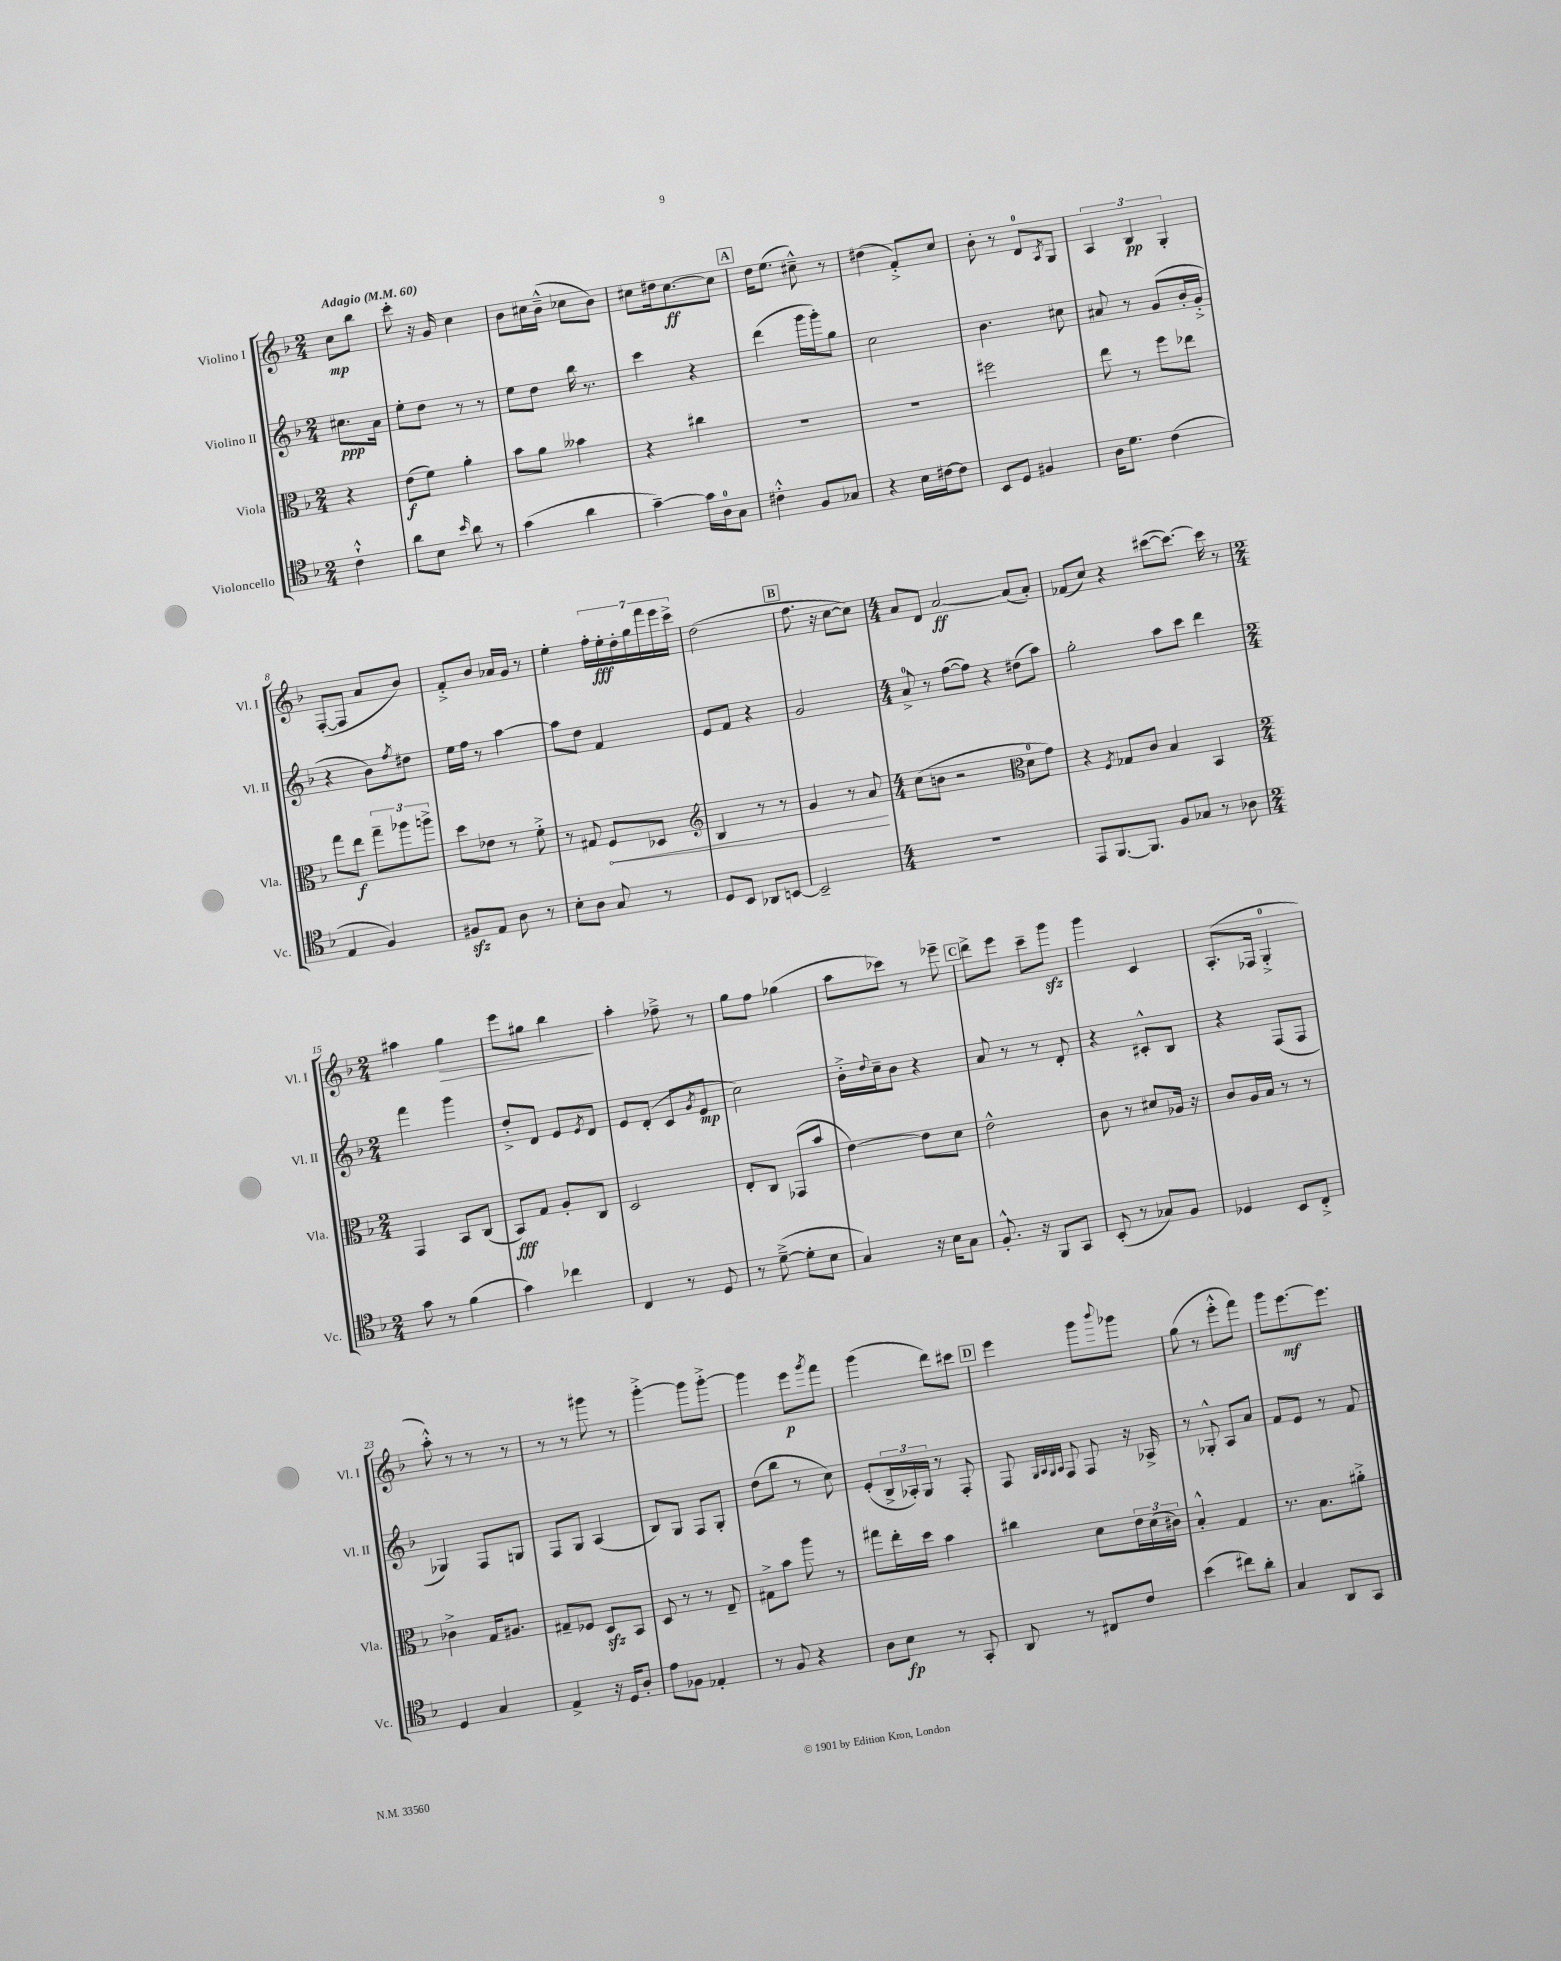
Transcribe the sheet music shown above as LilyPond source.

<<
\new StaffGroup <<
\new Staff = "s0" \with { instrumentName = "Violino I" shortInstrumentName = "Vl. I" } {
    \clef treble \key f \major \numericTimeSignature \time 2/4 \partial 4 \tempo "Adagio" 4 = 60
    c''8\mp bes''8 |
    c'''8-. r16 g'16 c''4 |
    bes'8 cis''16 bes'16---^( ces''8 bes'8) |
    cis''8 dis''16 cis''8.~\ff cis''8 |
    \mark \markup { \box "A" } d''16 e''8.( cis''8---^) r8 |
    dis''4( f'8-.->) c''8 |
    bes'8-. r8 d'8-0 \acciaccatura { a8 } g8 |
    \tuplet 3/2 { a4 bes4\pp g4-. } |
    f8~-.( f8 a'8 bes'8) |
    f'8-.-> bes'8 aes'16 g'16 r8 |
    e''4-. \tuplet 7/4 { f''16-. e''16-.\fff d''16-. g''16 f'''16 e'''16 c'''16-> } |
    d''2( |
    \mark \markup { \box "B" } f''8. r16 c''8~ c''8) |
    \numericTimeSignature \time 4/4 a'8 d'8 a'2~\ff a'8( a'8-.) |
    fes'8( c''8) r4 cis'''8~( cis'''8.~) cis'''16 r8 |
    \numericTimeSignature \time 2/4 ais''4 g''4\> |
    e'''8 gis''8 bes''4\! |
    a''4-. fes''8---> r8 |
    g''8 f''8 ges''4( |
    a''8 ces'''8) r8 ees'''8-- |
    \mark \markup { \box "C" } d'''8-> e'''8 c'''8-- g'''8\sfz |
    g'''4 c'4 |
    a8.-.( fes16 g4-0-.-> |
    a''8-.-^) r8 r8 r8 |
    r8 r8 gis'''8 r8 |
    g'''4~-.-> g'''8 g'''8~-.-> |
    g'''4 e'''8\p \acciaccatura { g'''8 } f'''8 |
    g'''4( d'''8) cis'''8 |
    \mark \markup { \box "D" } e'''4 g'''8 \appoggiatura { bes'''8 } ges'''8 |
    g''8( r8 e'''8-.-^ f'''8) |
    g'''8 e'''8.~\mf e'''8. \bar "|." |
}
\new Staff = "s1" \with { instrumentName = "Violino II" shortInstrumentName = "Vl. II" } {
    \clef treble \key f \major \numericTimeSignature \time 2/4 \partial 4
    cis''8.\ppp a'16 |
    e''8-. d''8 r8 r8 |
    e''8 d''8 bes''16 r8. |
    c'''4 r4 |
    \mark \markup { \box "A" } d'''4( g'''16 g'''16-.) g''8 |
    c''2 |
    bes'4. cis''8 |
    ais'8 r8 g'8( bes'16-. g'16-.-> |
    r4 bes'8) \acciaccatura { f''8 } dis''8 |
    e''16 f''16 r8 a''4~ |
    a''8 d''8 f'4 |
    e'8 f'8 r4 |
    \mark \markup { \box "B" } g'2 |
    \numericTimeSignature \time 4/4 a'8-0-> r8 f''8~( f''8) r4 dis''8( a''8) |
    g''2-. a''8 c'''8 d'''4 |
    \numericTimeSignature \time 2/4 f'''4 g'''4 |
    d''8-.-> d'8 e'8 \acciaccatura { e'8 } d'8 |
    e'8 d'8-.( c'8 \acciaccatura { g'8 } e'8\mp |
    c''2) |
    bes'16-.-> \appoggiatura { d''8 } c''16-- bes'8 r4 |
    \mark \markup { \box "C" } a'8 r8 r8 d'8-. |
    r4 cis'8-.-^ bes8 |
    r4 f8( f8 |
    ges4) f8 g8 |
    f8 g8 a4( |
    bes8) g8 f8 g8-. |
    d''8( bes''8 r8 c''8) |
    e'8-.( \tuplet 3/2 { bes16-> aes16-.) g16 } r8 f8-. |
    \mark \markup { \box "D" } f8 \grace { g32 a32 g32 a32 } f8 f8 r16 aes16-> |
    r8 ges8-.-^ a8 a'8 |
    f'8 e'8 r8 f'8 \bar "|." |
}
\new Staff = "s2" \with { instrumentName = "Viola" shortInstrumentName = "Vla." } {
    \clef alto \key f \major \numericTimeSignature \time 2/4 \partial 4
    r4 |
    e'8\f( f'8) a'4-. |
    bes'8 a'8 beses'4 |
    r4 cis''4 |
    \mark \markup { \box "A" } r2 |
    R2 |
    fis''2 |
    e''8 r8 f''8 ees''8 |
    g''8 e''8\f \tuplet 3/2 { g''8-- aes''8 a''8-> } |
    d''8 ees'8 r8 f'8-.-> |
    r8 gis8 \once \override Hairpin.circled-tip = ##t f8\< des8 |
    \clef treble bes4 r8 r8 |
    \mark \markup { \box "B" } g'4 r8 a'8\! |
    \numericTimeSignature \time 4/4 c''8( b'8 r2 \clef alto d'8-0 g'8) |
    r4 \acciaccatura { f8 } ges8 c'8 bes4 bes,4 |
    \numericTimeSignature \time 2/4 g,4 bes,8 c8( |
    bes,8\fff) g8 a8-. c8 |
    d2 |
    e8-. c8 ges,8( bes'8 |
    e'4~) e'8 d'8 |
    \mark \markup { \box "C" } e'2-^ |
    c'8 r8 dis'8 aes16 r16 |
    c'8 a16 bes16 r8 r8 |
    ces'4-> g16 ais8. |
    gis8-- fes8 d8\sfz bes,8 |
    d8 r8 r8 e8-- |
    gis8-> bes'8 a''8 r8 |
    gis''8 e''16-. d''16 bes'4 |
    \mark \markup { \box "D" } cis''4 d'8 \tuplet 3/2 { e'16 d'16( cis'16) } |
    bes4-.-^ g4 |
    r8. bes8. ais'8-.-> \bar "|." |
}
\new Staff = "s3" \with { instrumentName = "Violoncello" shortInstrumentName = "Vc." } {
    \clef tenor \key f \major \numericTimeSignature \time 2/4 \partial 4
    c'4-!-^ |
    a'8 bes8 \grace { bes'16 } a'8 r8 |
    g'4( a'4 |
    g'4~--) g'16 a16-0 g8 |
    \mark \markup { \box "A" } cis'4-.-^ f8 ges8 |
    r4 bes16 cis'16~ cis'8 |
    bes,8 d8 fis4 |
    a16 d'8. c'4( |
    e4 f4) |
    fis8\sfz e8 a8 r8 |
    bes8-. a8 g8 r8 |
    d8 bes,8 aes,8 b,8~ |
    \mark \markup { \box "B" } b,2-- |
    \numericTimeSignature \time 4/4 R1 |
    e,8 f,8.~ f,8. f8 ges8 r8 aes8 |
    \numericTimeSignature \time 2/4 g'8 r8 f'4( |
    g'4) ces''4 |
    c4 r8 d8 |
    r8 d'8~--->( d'8-. bes8 |
    g4) r16 bes16 g8 |
    \mark \markup { \box "C" } f8.-.-^ r16 f,8 g,8 |
    bes,8-.( r8 ges8) f8 |
    des4 bes,8 c8-.-> |
    d4 g4 |
    e4-> r16 d16 a8-. |
    e'8 fes8 ees4-. |
    r8 f8 r4 |
    a8 bes8\fp r8 g,8-. |
    \mark \markup { \box "D" } a,8 r8 cis8 c'8 |
    bes'4( cis''8) a'8-. |
    g4 a,8 g,8 \bar "|." |
}
>>
>>
